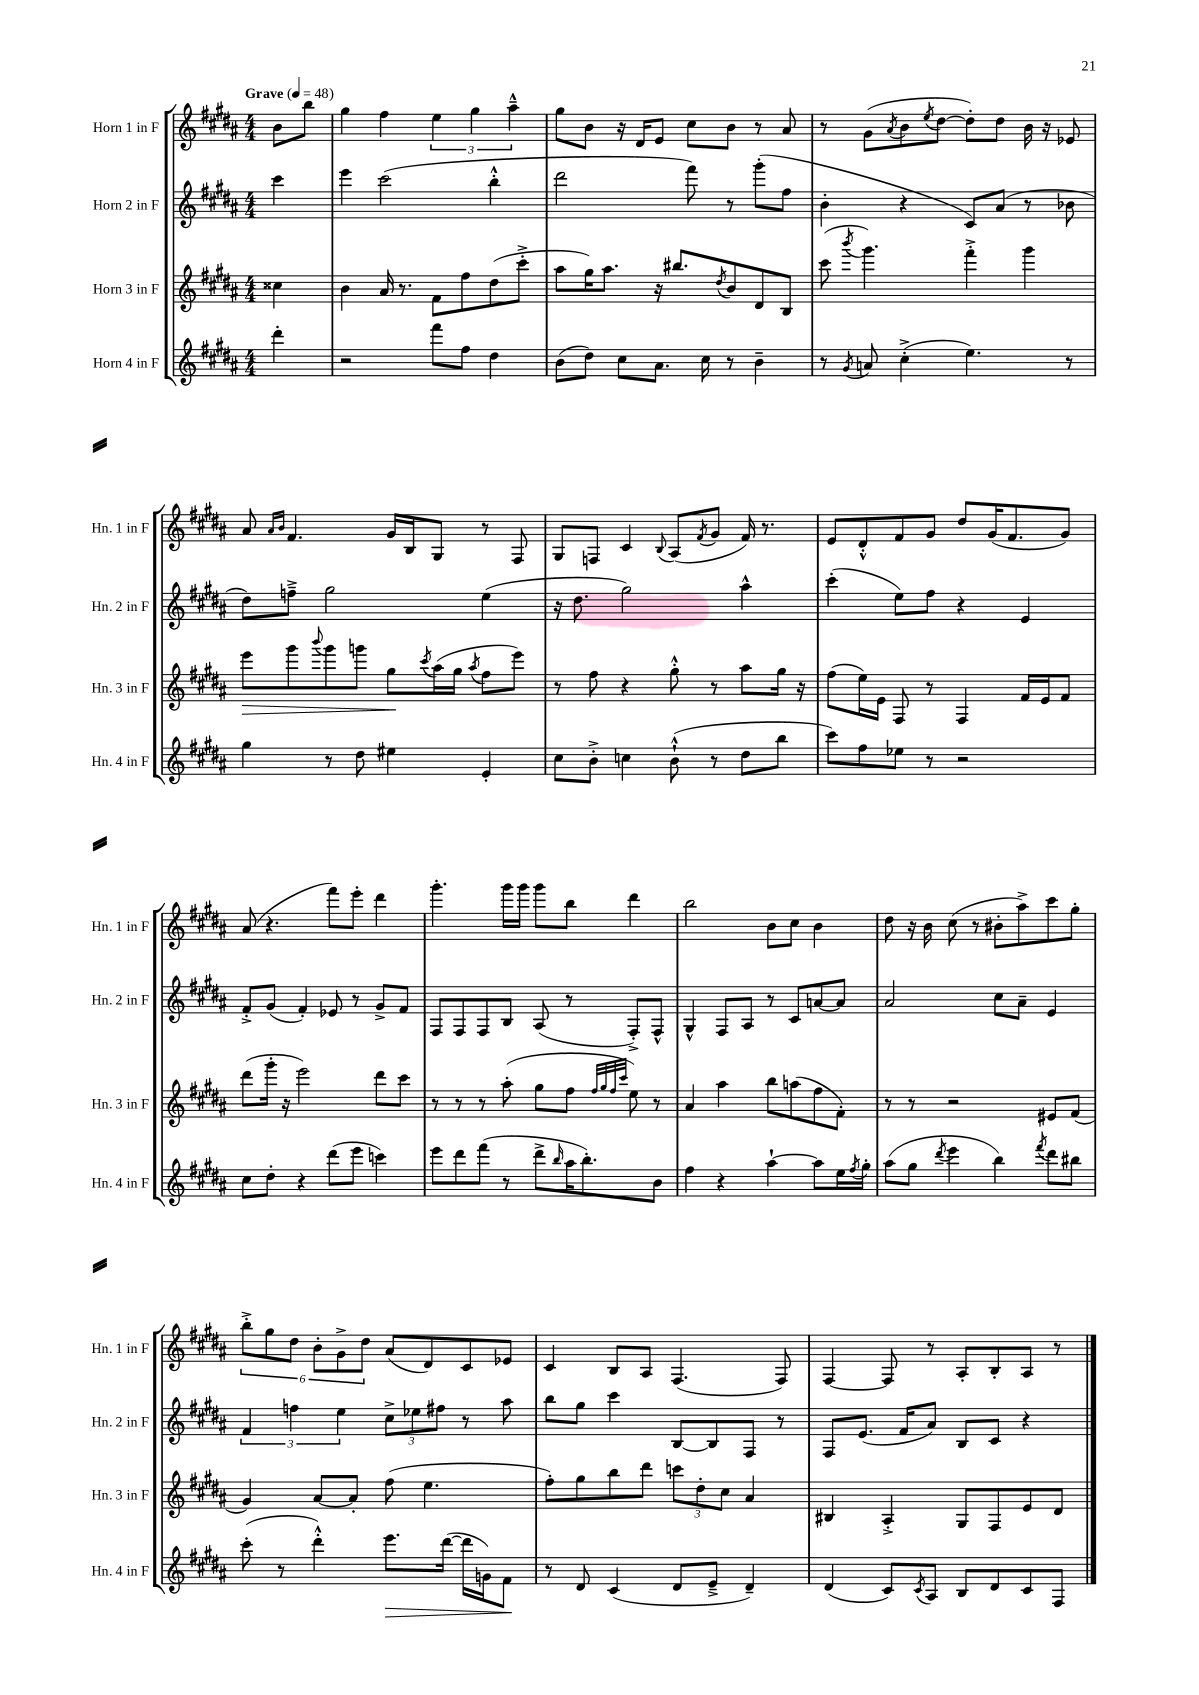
<<
\new StaffGroup <<
\new Staff = "s0" \with { instrumentName = "Horn 1 in F" shortInstrumentName = "Hn. 1 in F" } {
    \clef treble \key b \major \numericTimeSignature \time 4/4 \partial 4 \tempo "Grave" 4 = 48
    b'8 b''8 |
    gis''4 fis''4 \tuplet 3/2 { e''4 gis''4 ais''4---^ } |
    gis''8 b'8 r16 dis'16 e'8 cis''8 b'8 r8 ais'8 |
    r8 gis'8( \acciaccatura { ais'8 } b'8 \acciaccatura { e''8 } dis''8~ dis''8-.) dis''8 b'16 r16 ees'8 |
    ais'8 \grace { ais'16 b'16 } fis'4. gis'16 b16 gis8 r8 fis8 |
    gis8 f8 cis'4 \appoggiatura { b8 } ais8( \acciaccatura { fis'8 } gis'8 fis'16) r8. |
    e'8 dis'8-.-^ fis'8 gis'8 dis''8 gis'16( fis'8. gis'8) |
    ais'8( r4. fis'''8) e'''8-. dis'''4 |
    gis'''4.-. gis'''16 gis'''16 gis'''8 b''8 dis'''4 |
    b''2 b'8 cis''8 b'4 |
    dis''8 r16 b'16 cis''8( r8 bis'8-. ais''8->) cis'''8 gis''8-. |
    \tuplet 6/4 { b''8-.-> gis''8 dis''8 b'8-. gis'8-> dis''8 } ais'8( dis'8) cis'8 ees'8 |
    cis'4 b8 ais8 fis4.( fis8) |
    fis4~ fis8 r8 ais8-. b8-. ais8 r8 \bar "|." |
}
\new Staff = "s1" \with { instrumentName = "Horn 2 in F" shortInstrumentName = "Hn. 2 in F" } {
    \clef treble \key b \major \numericTimeSignature \time 4/4 \partial 4
    cis'''4 |
    e'''4 cis'''2( b''4-.-^ |
    dis'''2 fis'''8) r8 gis'''8-.( fis''8 |
    b'4-. r4 cis'8) ais'8( r8 bes'8 |
    dis''8) f''8---> gis''2 e''4( |
    r16 dis''8. gis''2) ais''4-^ |
    cis'''4-.( e''8) fis''8 r4 e'4 |
    fis'8-.-> gis'8( fis'4-.) ees'8 r8 gis'8-> fis'8 |
    fis8 fis8 fis8 b8 ais8( r8 fis8-.->) fis8-^ |
    gis4-^ fis8 ais8 r8 cis'8 a'8~ a'8 |
    ais'2 cis''8 ais'8-- e'4 |
    \tuplet 3/2 { fis'4 f''4 e''4 } \tuplet 3/2 { cis''8-> ees''8 fis''8 } r8 ais''8 |
    b''8 gis''8 cis'''4 b8~ b8 fis8 r8 |
    fis8 e'8.( fis'16 ais'8) b8 cis'8 r4 \bar "|." |
}
\new Staff = "s2" \with { instrumentName = "Horn 3 in F" shortInstrumentName = "Hn. 3 in F" } {
    \clef treble \key b \major \numericTimeSignature \time 4/4 \partial 4
    cisis''4 |
    b'4 ais'16 r8. fis'8 fis''8 dis''8( cis'''8-.-> |
    ais''8 gis''16) ais''8. r16 bis''8. \acciaccatura { dis''8 } b'8 dis'8 b8 |
    cis'''8( \acciaccatura { b'''8 } gis'''4.) fis'''4-.-> gis'''4 |
    e'''8\> gis'''8 \appoggiatura { b'''8 } gis'''8 g'''8 gis''8\! \acciaccatura { cis'''8 } ais''16( gis''16 \acciaccatura { ais''8 } fis''8 e'''8) |
    r8 fis''8 r4 gis''8-.-^ r8 ais''8 gis''16 r16 |
    fis''8( e''16) e'16 fis8 r8 fis4 fis'16 e'16 fis'8 |
    dis'''8( gis'''16-. r16 e'''2) dis'''8 cis'''8 |
    r8 r8 r8 ais''8-.( gis''8 fis''8 \grace { fis''32 gis''32 fis''32 cis'''32 } e''8) r8 |
    ais'4 ais''4 b''8 a''8( fis''8 fis'8-.) |
    r8 r8 r2 eis'8 fis'8( |
    gis'4) ais'8~ ais'8-. fis''8( e''4. |
    fis''8-.) gis''8 b''8 dis'''8 \tuplet 3/2 { c'''8 dis''8-. cis''8 } ais'4 |
    bis4 ais4-.-> gis8 fis8 e'8 dis'8 \bar "|." |
}
\new Staff = "s3" \with { instrumentName = "Horn 4 in F" shortInstrumentName = "Hn. 4 in F" } {
    \clef treble \key b \major \numericTimeSignature \time 4/4 \partial 4
    dis'''4-. |
    r2 fis'''8 fis''8 dis''4 |
    b'8( dis''8) cis''8 ais'8. cis''16 r8 b'4-- |
    r8 \acciaccatura { gis'8 } a'8 cis''4-.->( e''4.) r8 |
    gis''4 r8 dis''8 eis''4 e'4-. |
    cis''8 b'8-.-> c''4 b'8-!-^( r8 dis''8 b''8 |
    cis'''8) fis''8 ees''8 r8 r2 |
    cis''8 dis''8-. r4 dis'''8( e'''8 c'''4) |
    e'''8 dis'''8 fis'''8( r8 dis'''8-> \grace { b''16 } ais''16 b''8.-.) b'8 |
    fis''4 r4 ais''4~-! ais''8 e''16 \acciaccatura { fis''8 } gis''16-. |
    ais''8( gis''8 \acciaccatura { dis'''8 } e'''4 b''4) \acciaccatura { fis'''8 } dis'''8 bis''8 |
    cis'''8-.( r8 dis'''4-.-^) e'''8.\> dis'''16~( dis'''16 g'16) fis'8\! |
    r8 dis'8 cis'4( dis'8 e'8---> dis'4--) |
    dis'4( cis'8) \acciaccatura { cis'8 } ais8 b8 dis'8 cis'8 fis8 \bar "|." |
}
>>
>>
\layout { \context { \Score \remove "Bar_number_engraver" } }
